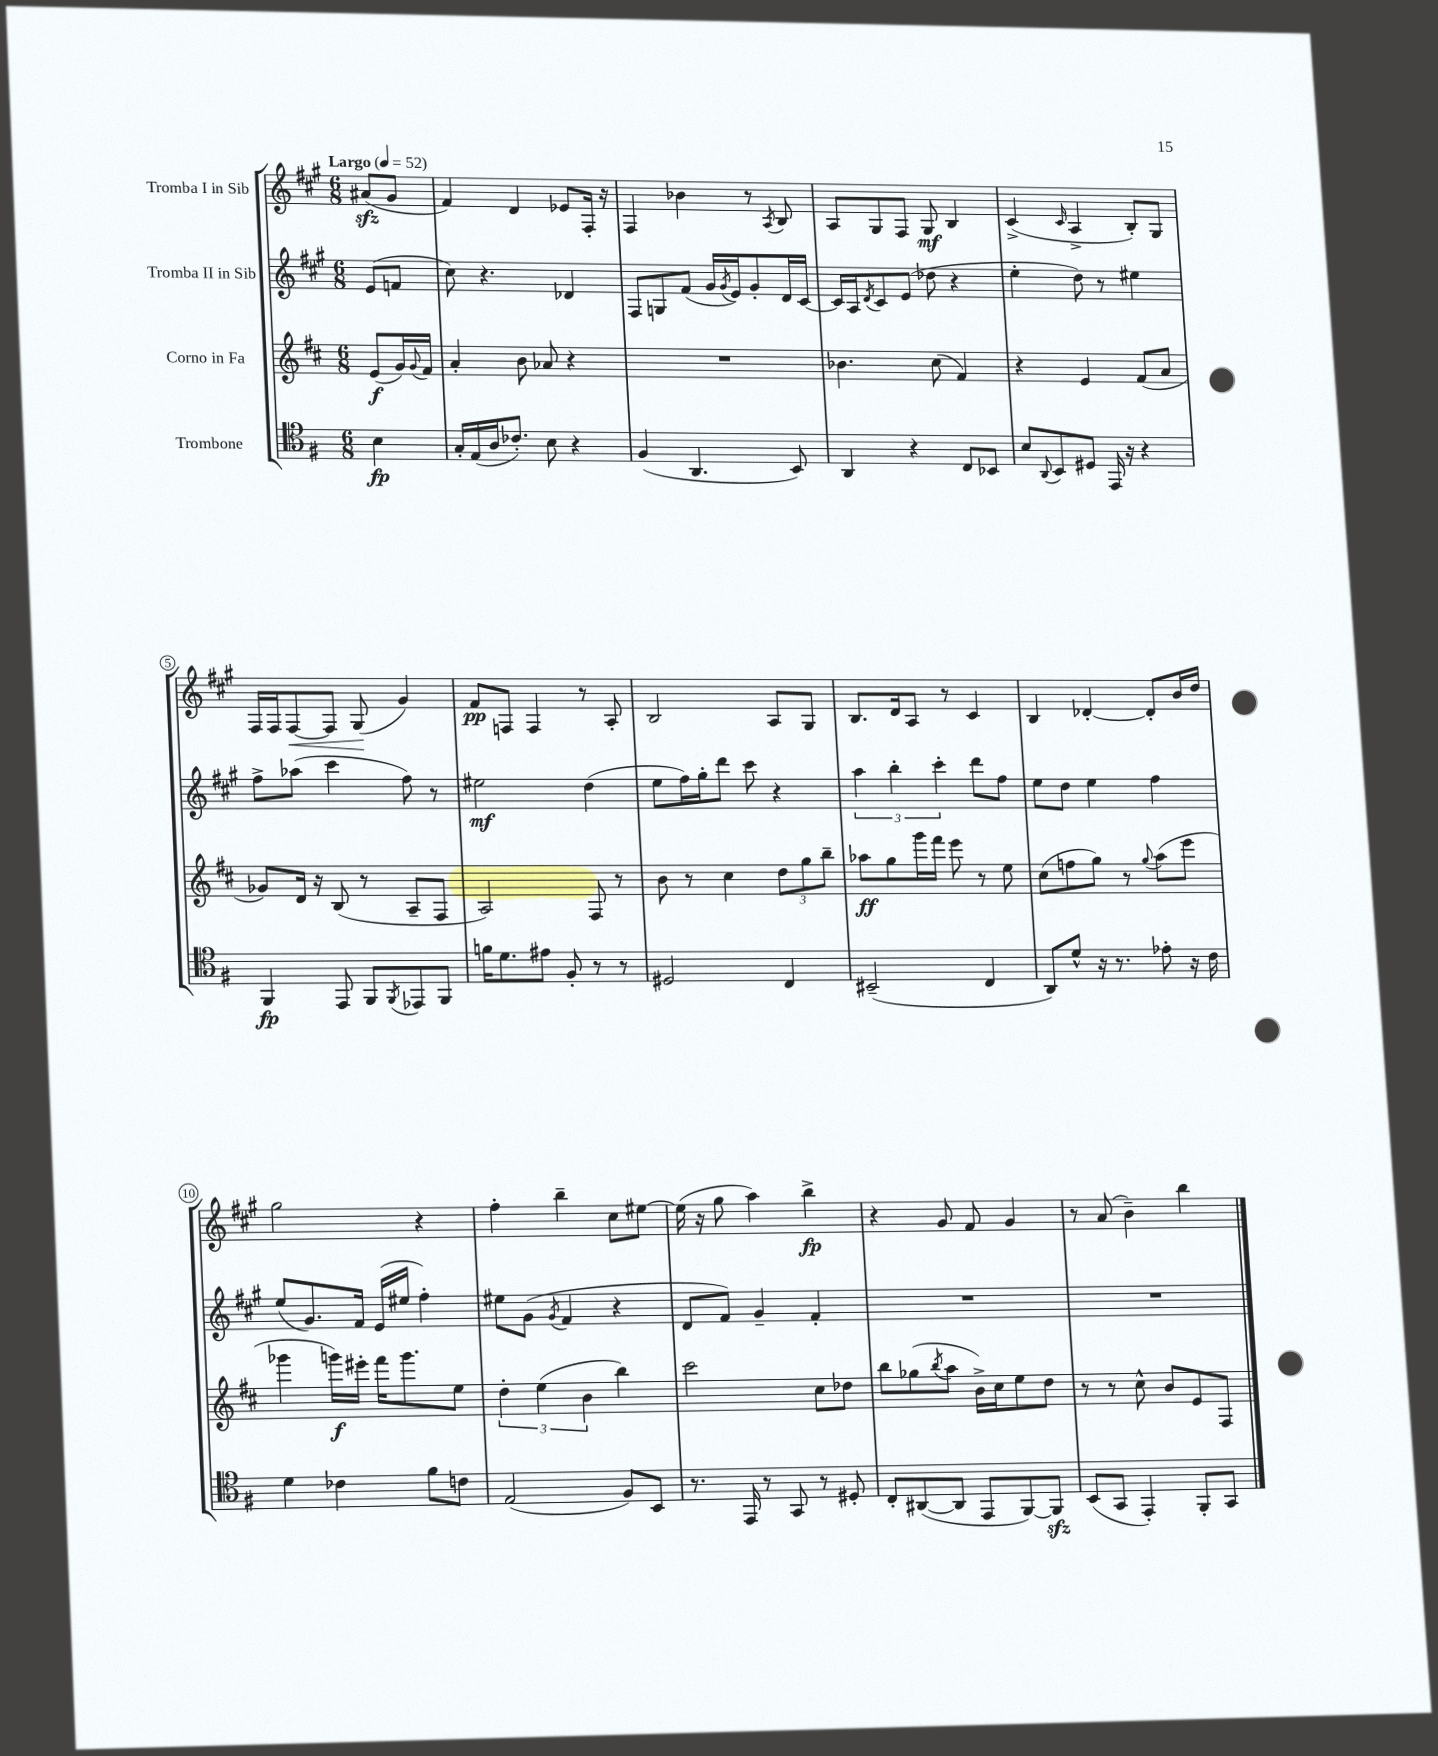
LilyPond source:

<<
\new StaffGroup <<
\new Staff = "s0" \with { instrumentName = "Tromba I in Sib" } {
    \clef treble \key a \major \numericTimeSignature \time 6/8 \partial 4 \tempo "Largo" 4 = 52
    ais'8\sfz( gis'8 |
    fis'4) d'4 ees'8 fis16-. r16 |
    fis4 bes'4 r8 \acciaccatura { a8 } b8 |
    a8 gis8 fis8 gis8\mf b4 |
    cis'4->( \grace { cis'16 } a4-> b8-.) gis8 |
    fis16 fis16 fis8~\< fis8 gis8\!( gis'4) |
    fis'8\pp f8 f4 r8 a8-. |
    b2 a8 gis8 |
    b8. d'16 a8 r8 cis'4 |
    b4 des'4~-. des'8-. b'16 d''16 |
    gis''2 r4 |
    fis''4-. b''4-- cis''8 eis''8~ |
    eis''16( r16 gis''8 a''4) b''4->\fp |
    r4 gis'8 fis'8 gis'4 |
    r8 a'8( b'4--) b''4 \bar "|." |
}
\new Staff = "s1" \with { instrumentName = "Tromba II in Sib" } {
    \clef treble \key a \major \numericTimeSignature \time 6/8 \partial 4
    e'8( f'8 |
    cis''8) r4. des'4 |
    fis8 g8 fis'8( gis'16 \acciaccatura { gis'8 } e'16) gis'8-. d'16 cis'16~ |
    cis'16 a16 \acciaccatura { d'8 } cis'8 e'8( des''8 r4 |
    e''4-. d''8) r8 eis''4 |
    fis''8-> aes''8( cis'''4 fis''8) r8 |
    eis''2\mf d''4( |
    e''8 fis''16) gis''16-. d'''8 cis'''8 r4 |
    \tuplet 3/2 { a''4 b''4-. cis'''4-. } d'''8 fis''8 |
    e''8 d''8 e''4 fis''4 |
    e''8( gis'8.) fis'16 e'16( eis''16 fis''4-.) |
    eis''8 gis'8( \acciaccatura { gis'8 } fis'4 r4 |
    d'8 fis'8) gis'4-- fis'4-. |
    R2. |
    R2. \bar "|." |
}
\new Staff = "s2" \with { instrumentName = "Corno in Fa" } {
    \clef treble \key d \major \numericTimeSignature \time 6/8 \partial 4
    e'8\f( g'16) \appoggiatura { g'8 } fis'16 |
    a'4-. b'8 aes'8 r4 |
    R2. |
    bes'4. cis''8( fis'4) |
    r4 e'4 fis'8( a'8 |
    ges'8) d'16 r16 b8( r8 a8-- fis8 |
    a2) fis8 r8 |
    b'8 r8 cis''4 \tuplet 3/2 { d''8 g''8 b''8-- } |
    aes''8\ff g''8 g'''16 fis'''16 e'''8 r8 e''8 |
    cis''8( f''8 g''8) r8 \appoggiatura { g''8 } a''8( e'''8 |
    ges'''4 g'''16\f) eis'''16-. fis'''16 g'''8. e''8 |
    \tuplet 3/2 { d''4-. e''4( b'4 } b''4) |
    cis'''2 cis''8 des''8 |
    b''8 ges''8( \acciaccatura { b''8 } a''8 b'16->) cis''16 e''8 d''8 |
    r8 r8 cis''8-^ b'8 e'8 fis8 \bar "|." |
}
\new Staff = "s3" \with { instrumentName = "Trombone" } {
    \clef tenor \key g \major \numericTimeSignature \time 6/8 \partial 4
    b4\fp |
    g16-. e16( a16 ces'8.-.) b8 r4 |
    fis4( a,4. b,8) |
    a,4 r4 c8 bes,8 |
    b8 \appoggiatura { a,8 } b,8 dis8 e,16 r16 r4 |
    fis,4\fp e,8 fis,8 \acciaccatura { fis,8 } ees,8 fis,8 |
    f'16 d'8. eis'8 fis8-. r8 r8 |
    dis2 c4 |
    bis,2--( c4 |
    a,8) d'8-^ r16 r8. ees'8-. r16 c'16 |
    d'4 ces'4 fis'8 c'8 |
    e2( fis8) b,8 |
    r8. e,16 r8 g,8 r8 dis8-. |
    c8-. ais,8~( ais,8 e,8 fis,8~) fis,8\sfz |
    b,8( g,8 e,4-.) fis,8-. g,8 \bar "|." |
}
>>
>>
\layout { \context { \Score \override BarNumber.stencil = #(make-stencil-circler 0.1 0.3 ly:text-interface::print) } }
